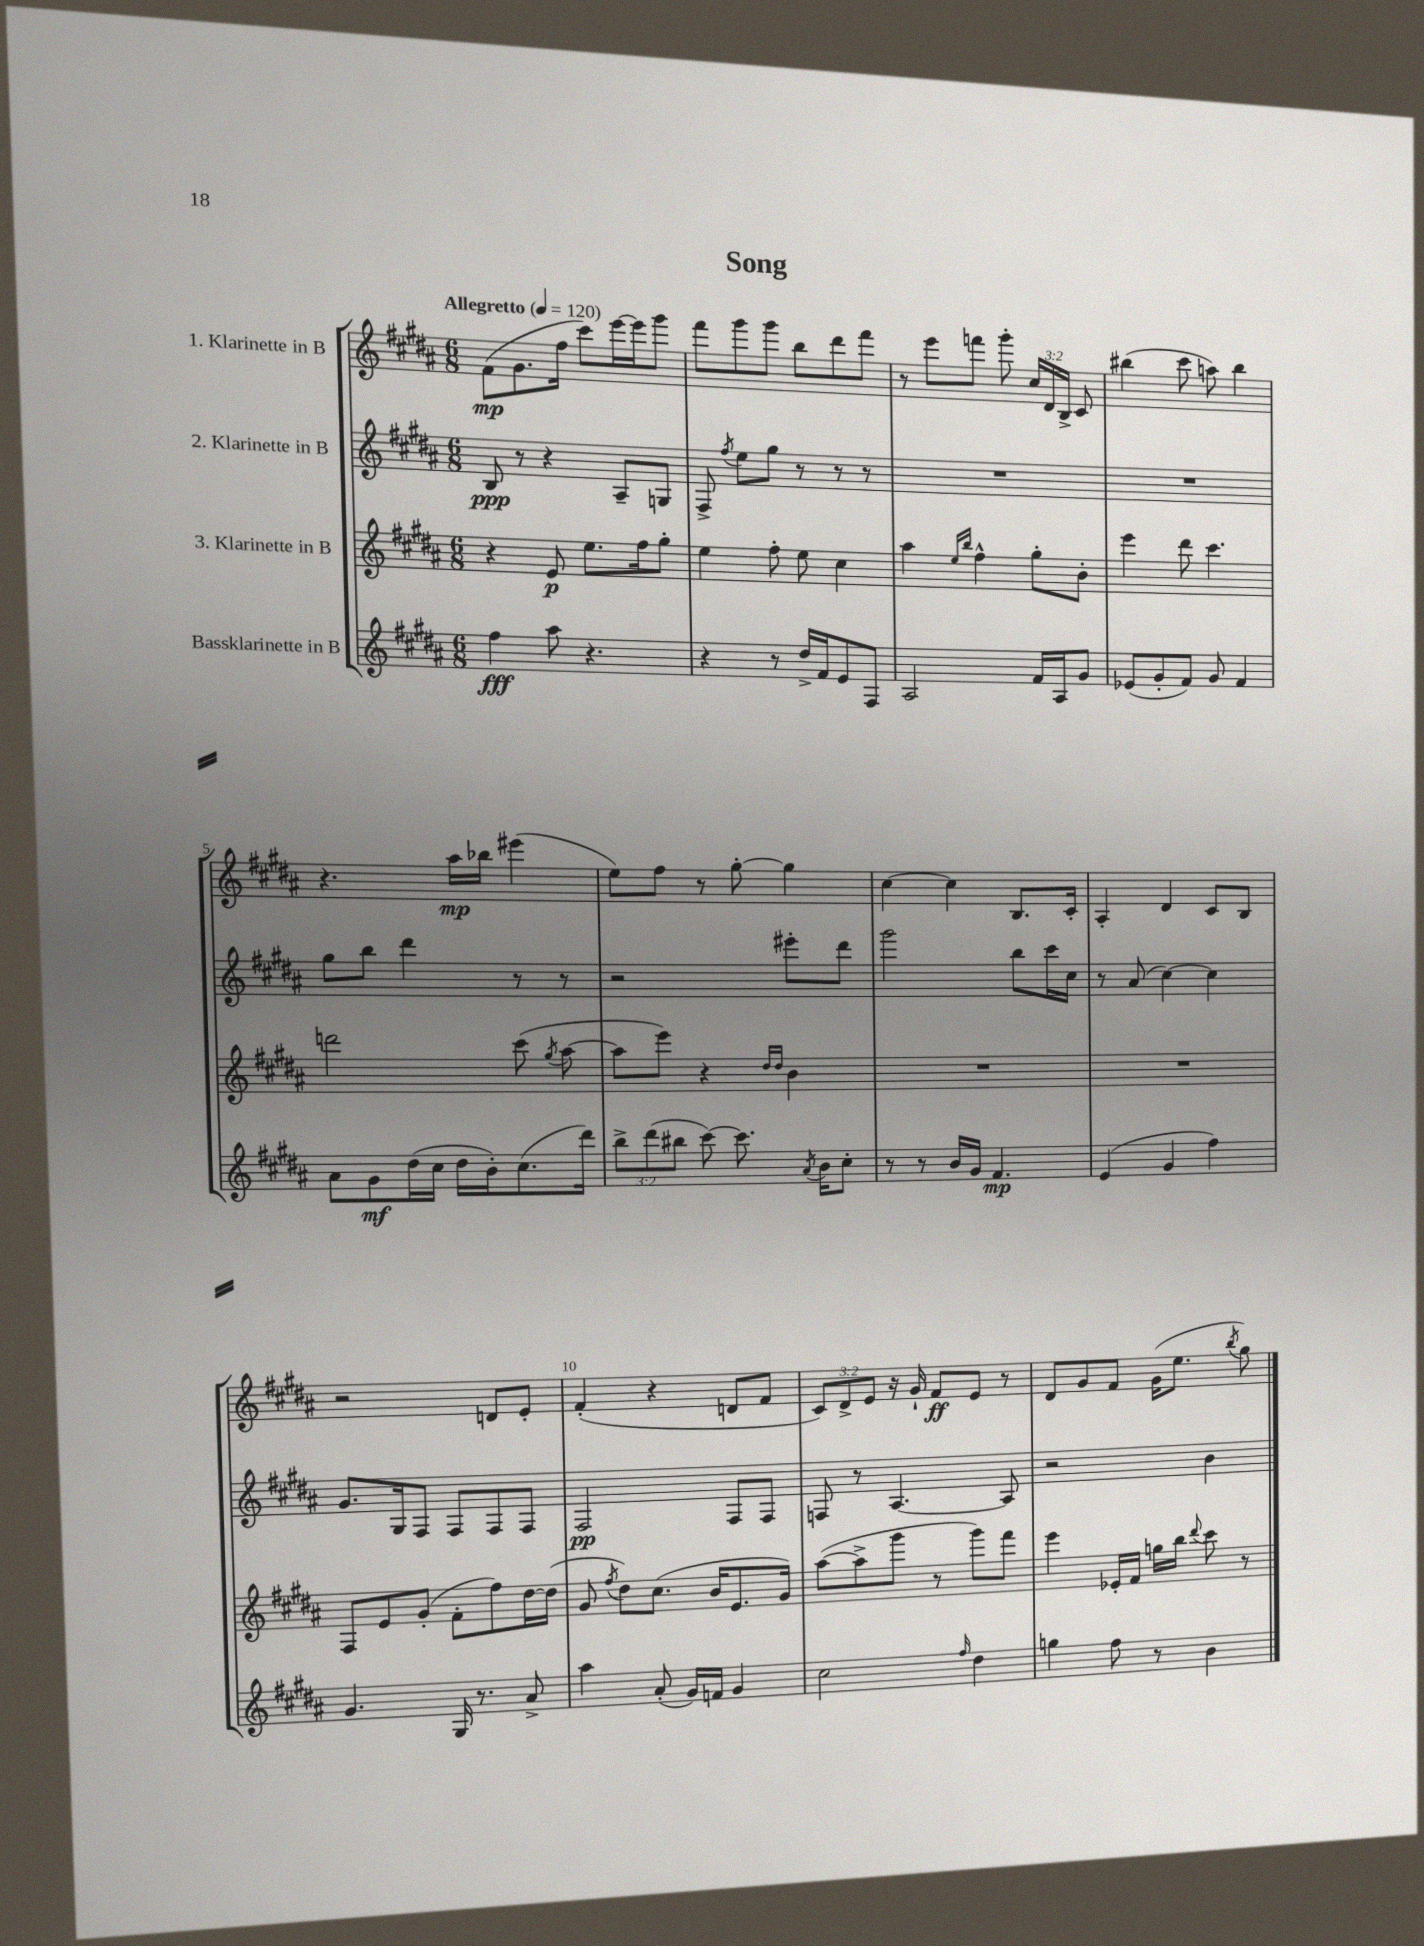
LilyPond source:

\header { title = "Song" }
<<
\new StaffGroup <<
\new Staff = "s0" \with { instrumentName = "1. Klarinette in B" } {
    \clef treble \key b \major \numericTimeSignature \time 6/8 \override Staff.TupletNumber.text = #tuplet-number::calc-fraction-text \tempo "Allegretto" 4 = 120
    \autoBeamOff fis'8[\mp( gis'8. fis''16] cis'''8[) e'''16~ e'''16 gis'''8] |
    fis'''8[ gis'''8 gis'''8] b''8[ dis'''8 fis'''8] |
    r8 e'''8[ f'''8] gis'''8-. \tuplet 3/2 { cis''16[ dis'16 b16]-> } cis'8 |
    bis''4( cis'''8 a''8) bis''4 |
    r4. ais''16[\mp bes''16] eis'''4( |
    e''8[) fis''8] r8 gis''8~-. gis''4 |
    cis''4~ cis''4 b8.[ cis'16]-. |
    ais4-. dis'4 cis'8[ b8] |
    r2 d'8[ e'8]-. |
    fis'4-.( r4 d'8[ fis'8] |
    \tuplet 3/2 { cis'8[) dis'8-> e'8] } r16 gis'16-! fis'8[\ff e'8] r8 |
    dis'8[ gis'8 fis'8] gis'16[( e''8.] \acciaccatura { b''8 } gis''8) \bar "|." |
}
\new Staff = "s1" \with { instrumentName = "2. Klarinette in B" } {
    \clef treble \key b \major \numericTimeSignature \time 6/8
    \autoBeamOff b8\ppp r8 r4 ais8[-- g8] |
    fis8-> \acciaccatura { fis''8 } e''8[ gis''8] r8 r8 r8 |
    R2. |
    R2. |
    gis''8[ b''8] dis'''4 r8 r8 |
    r2 eis'''8[-. dis'''8] |
    gis'''2 b''8[ cis'''16 cis''16] |
    r8 ais'8( cis''4~) cis''4 |
    gis'8.[ gis16 fis8] fis8[ fis8 fis8] |
    fis2\pp fis8[ fis8] |
    f8 r8 ais4.~ ais8 |
    r2 b'4 \bar "|." |
}
\new Staff = "s2" \with { instrumentName = "3. Klarinette in B" } {
    \clef treble \key b \major \numericTimeSignature \time 6/8
    \autoBeamOff r4 e'8\p e''8.[ fis''16 gis''8]-. |
    e''4 fis''8-. e''8 cis''4 |
    ais''4 \grace { e''16[ b''16] } fis''4-^ gis''8[-. b'8]-. |
    e'''4 dis'''8 cis'''4. |
    d'''2 cis'''8( \acciaccatura { gis''8 } ais''8~ |
    ais''8[ e'''8]) r4 \grace { dis''16[ dis''16] } b'4 |
    R2. |
    R2. |
    fis8[ e'8 gis'8]-.( fis'8[-. fis''8) dis''16~ dis''16]( |
    gis'8 \acciaccatura { fis''8 } dis''8[) cis''8.]( b'16[ e'8. gis'16]) |
    ais''8[~( ais''8-> gis'''8] r8 gis'''8[) fis'''8] |
    e'''4 ees'16[-. fis'16] g''16[ b''16] \appoggiatura { dis'''8 } cis'''8 r8 \bar "|." |
}
\new Staff = "s3" \with { instrumentName = "Bassklarinette in B" } {
    \clef treble \key b \major \numericTimeSignature \time 6/8 \override Staff.TupletNumber.text = #tuplet-number::calc-fraction-text
    \autoBeamOff fis''4\fff ais''8 r4. |
    r4 r8 dis''16[-> fis'16 e'8 fis8] |
    ais2 fis'16[ ais16 gis'8] |
    ees'8[( gis'8-. fis'8]) gis'8 fis'4 |
    ais'8[ gis'8\mf dis''16( cis''16] dis''16[ b'16-.) cis''8.( dis'''16]) |
    \tuplet 3/2 { b''8[-> dis'''8( bis''8] } cis'''8~) cis'''8. \acciaccatura { ais'8 } b'16[ cis''8]-. |
    r8 r8 b'16[ gis'16] fis'4.\mp |
    e'4( gis'4 fis''4) |
    gis'4. gis16 r8. ais'8-> |
    ais''4 ais'8-.( gis'16[) f'16] gis'4 |
    cis''2 \grace { fis''16 } dis''4 |
    g''4 fis''8 r8 b'4 \bar "|." |
}
>>
>>
\layout { \context { \Score \override BarNumber.break-visibility = ##(#f #t #t) barNumberVisibility = #(every-nth-bar-number-visible 5) } }
